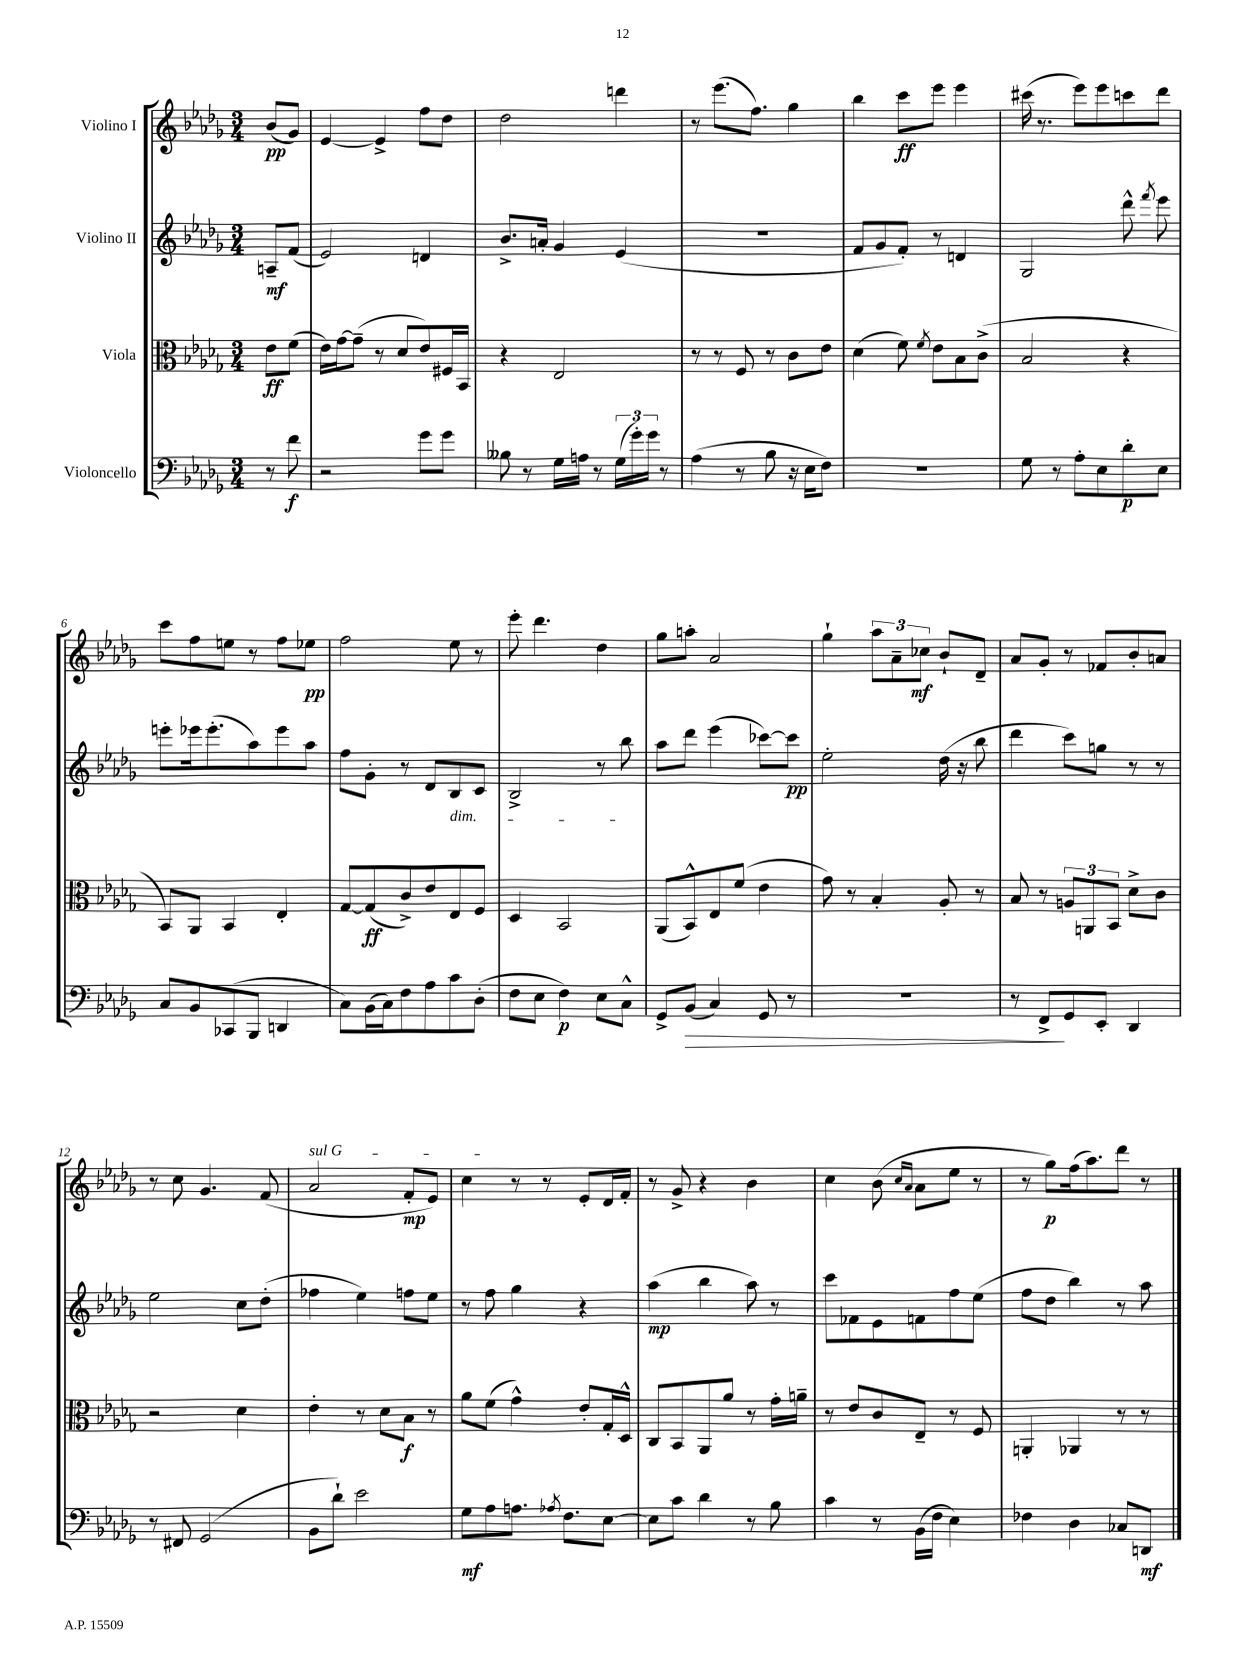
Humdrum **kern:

**kern	**kern	**kern	**kern
*staff4	*staff3	*staff2	*staff1
*clefF4	*clefC3	*clefG2	*clefG2
*k[b-e-a-d-g-]	*k[b-e-a-d-g-]	*k[b-e-a-d-g-]	*k[b-e-a-d-g-]
*M3/4	*M3/4	*M3/4	*M3/4
8r	8e-	8A~	(8b-
8f	(8f	(8f	8g-)
=	=	=	=
2r	16e-)	2e-)	[4e-
.	[16g-	.	.
.	(8g-~]	.	.
.	8r	.	4e-^]
.	8d-	.	.
8g-	8e-)	4d	8ff
8g-	16F#	.	8dd-
.	16BB-	.	.
=	=	=	=
8B--	4r	8.b-^	2dd-
8r	.	.	.
.	.	16a'	.
16G-	2E-	4g-	.
16A	.	.	.
8r	.	.	.
(24G-	.	(4e-	4ddd
24g-')	.	.	.
24g-	.	.	.
8r	.	.	.
=	=	=	=
(4A-	8r	2.r	8r
.	8r	.	(8.eee-
8r	8F	.	.
.	.	.	8.ff)
8B-	8r	.	.
16r	8c	.	4gg-
16E-	.	.	.
8F)	8e-	.	.
=	=	=	=
2.r	(4d-	8f	4bb-
.	.	8g-	.
.	8f)	8f')	8ccc
.	8qf	.	.
.	8e-	8r	8eee-
.	8B-	4d	4eee-
.	(8c^	.	.
=	=	=	=
8G-	2B-	2G-	(16ccc#
.	.	.	8.r
8r	.	.	.
8A-'	.	.	8eee-)
8E-	.	.	8eee-
8d-'	4r	8ddd-^^	8ccc
.	.	8qfff	.
8E-	.	8eee-	8ddd-
=	=	=	=
8C	8BB-)	8eee'	8ccc
8BB-	8AA-	16eee-	8ff
.	.	(8.eee-'	.
(8CC-	4BB-	.	8ee
8BBB-	.	8aa-)	8r
4DD	4E-'	8eee-	8ff
.	.	8aa-	8ee-
=	=	=	=
8C)	[8G-	8ff	2ff
(16BB-	(8G-]	8g-'	.
16C)	.	.	.
8F	8c^)	8r	.
8A-	8e-	8d-	.
8c	8E-	8B-	8ee-
(8D-'	8F	8c	8r
=	=	=	=
8F	4D-	2B-^	8eee-'
8E-	.	.	4.ddd-
4F)	2BB-	.	.
8E-	.	8r	4dd-
8C^^	.	8bb-	.
=	=	=	=
8GG-^	(8AA-	8aa-	8gg-
(8BB-	8BB-^^)	8ddd-	8aa'
4C)	8E-	(4eee-	2a-
.	(8f	.	.
8GG-	4e-	[8ccc-)	.
8r	.	8ccc-]	.
=	=	=	=
2.r	8g-)	2ee-'	4gg-`
.	8r	.	.
.	4B-'	.	12aa-
.	.	.	12a-~
.	.	.	12cc-
.	8A-'	(16dd-	8b-`
.	.	16r	.
.	8r	8bb-	8d-~
=	=	=	=
8r	8B-	4ddd-	8a-
8FF^	8r	.	8g-'
8GG-	12A	8ccc)	8r
.	12AA	.	.
8EE-'	.	8gg	8f-
.	12BB-	.	.
4DD-	8d-^	8r	8b-'
.	8c	8r	8a
=	=	=	=
8r	2r	2ee-	8r
8FF#	.	.	8cc
(2GG-	.	.	4.g-
.	4d-	8cc	.
.	.	(8dd-'	(8f
=	=	=	=
8BB-	4e-'	4ff-	2a-
8d-`)	.	.	.
2e-	8r	4ee-)	.
.	8d-	.	.
.	8B-	8ff	8f'
.	8r	8ee-	8e-)
=	=	=	=
8G-	8a-	8r	4cc
8A-	(8f	8ff	.
8.A	4g-^^)	4gg-	8r
.	.	.	8r
8qA-	.	.	.
8.F	.	.	.
.	8e-'	4r	8e-'
[8E-	16G-'	.	16d-
.	16D-^^	.	16f'
=	=	=	=
8E-]	8C	(4aa-	8r
8c	8BB-	.	8g-^
4d-	8AA-	4bb-	4r
.	8a-	.	.
8r	8r	8aa-)	4b-
8B-	16g-'	8r	.
.	16a~	.	.
=	=	=	=
4c	8r	8ccc	4cc
.	8e-	8f-	.
8r	8c	8e-	(8b-
.	.	.	16qqcc
.	.	.	16qqa-
(16BB-	8E-~	8f	8a-
16F	.	.	.
4E-)	8r	8ff	8ee-
.	8F	(8ee-	8r
=	=	=	=
4F-	4AA'	8ff	8r
.	.	8dd-	8gg-)
4D-	4AA-	4bb-)	(16ff
.	.	.	8.aa-)
8C-	8r	8r	8ddd-
8DD	8r	8aa-	8r
==	==	==	==
*-	*-	*-	*-
